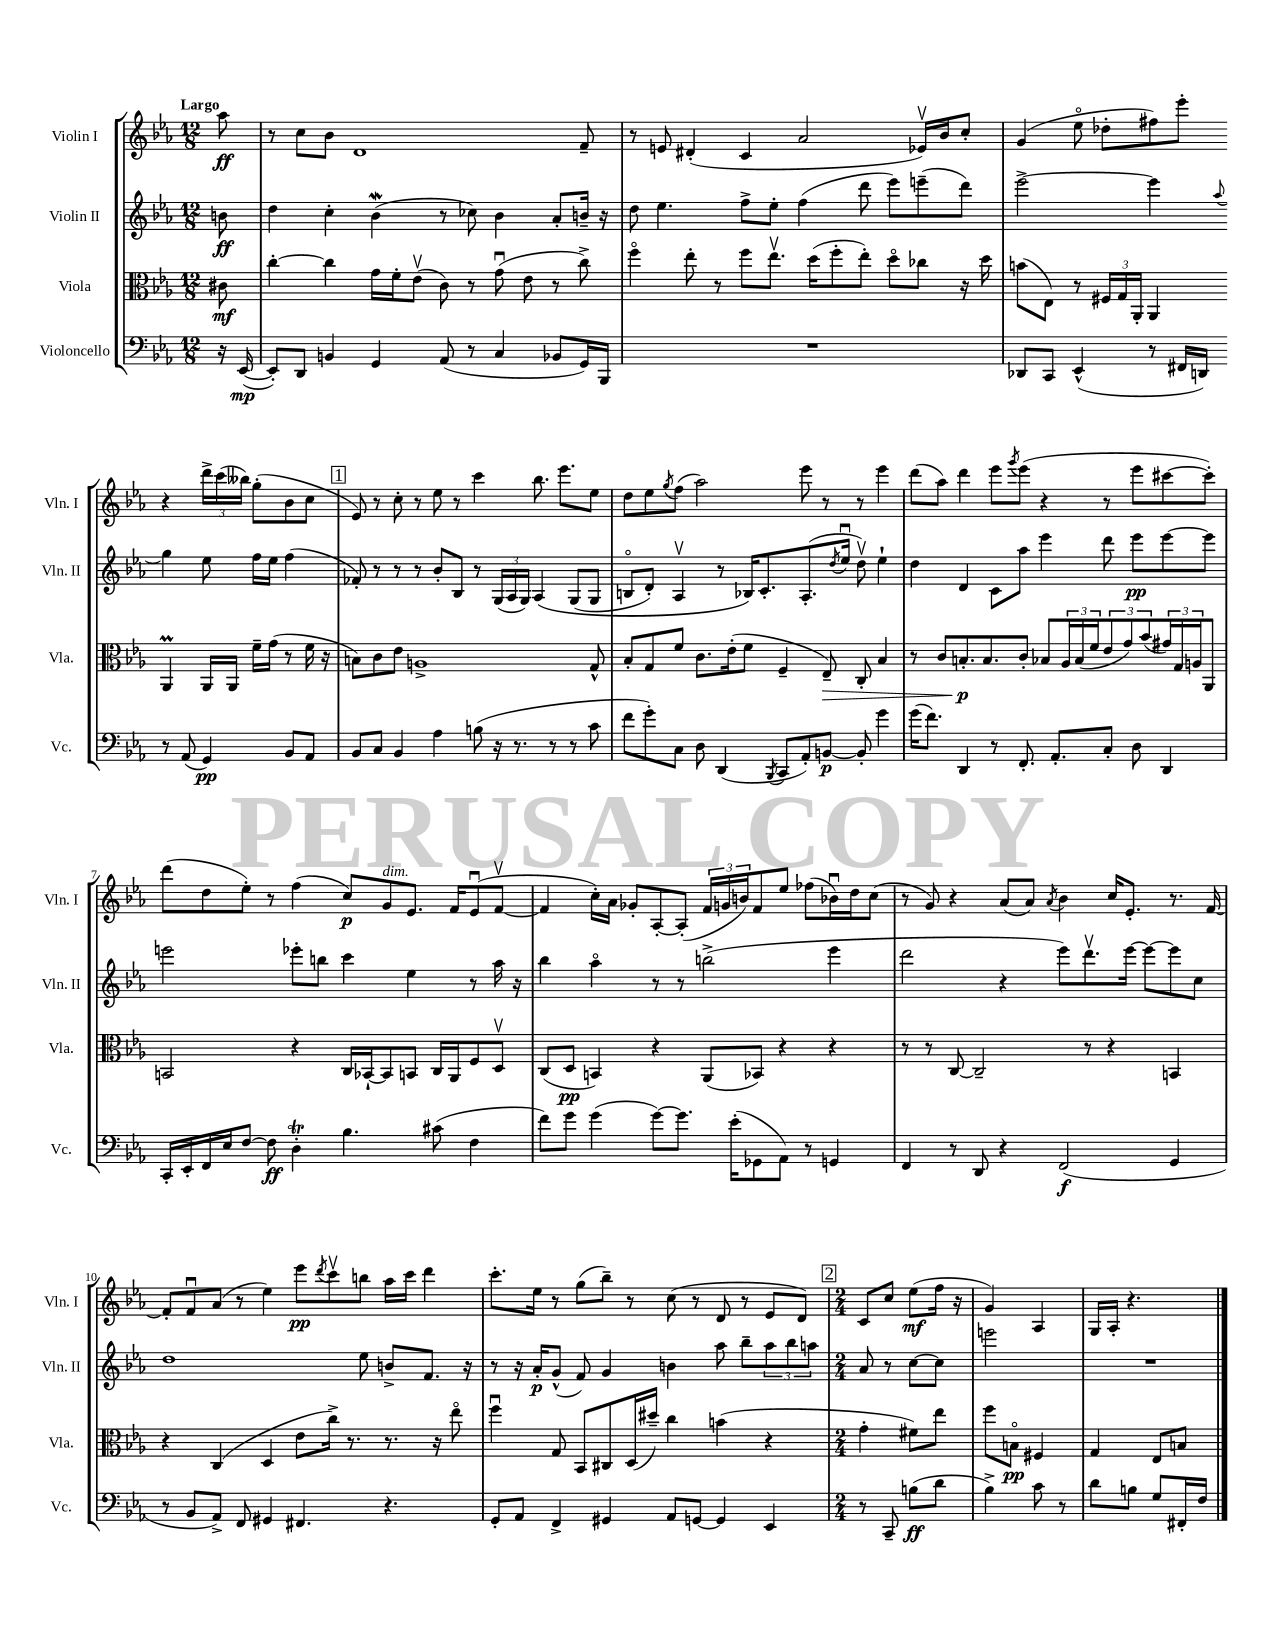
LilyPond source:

<<
\new StaffGroup <<
\new Staff = "s0" \with { instrumentName = "Violin I" shortInstrumentName = "Vln. I" } {
    \clef treble \key ees \major \numericTimeSignature \time 12/8 \partial 8 \tempo "Largo"
    aes''8\ff |
    r8 c''8 bes'8 d'1 f'8-- |
    r8 e'8 dis'4-.( c'4 aes'2 ees'16\upbow) bes'16 c''8-. |
    g'4( ees''8\flageolet des''8-. fis''8) ees'''8-. r4 \tuplet 3/2 { d'''16-> c'''16( beses''16) } g''8-.( bes'8 c''8 |
    \mark \markup { \box "1" } ees'8) r8 c''8-. r8 ees''8 r8 c'''4 bes''8. ees'''8. ees''8 |
    d''8 ees''8 \acciaccatura { g''8 } f''8( aes''2) ees'''8 r8 r8 ees'''4 |
    d'''8( aes''8) d'''4 ees'''8 \acciaccatura { g'''8 } ees'''8( r4 r8 ees'''8 cis'''8~ cis'''8-.) |
    d'''8( d''8 ees''8-.) r8 f''4( c''8\p) g'8^\markup { \italic "dim." } ees'8. f'16 ees'8\downbow( f'8~\upbow |
    f'4 c''16-.) aes'16 ges'8-. aes8~-. aes8-.( \tuplet 3/2 { f'16 g'16 b'16) } f'8 ees''8 fes''8( bes'16\downbow) d''16 c''8( |
    r8 g'8) r4 aes'8( aes'8) \acciaccatura { aes'8 } bes'4 c''16 ees'8.-. r8. f'16~ |
    f'8-. f'8\downbow aes'8( r8 ees''4) ees'''8\pp \acciaccatura { d'''8 } c'''8\upbow b''8 aes''16 c'''16 d'''4 |
    c'''8.-. ees''16 r8 g''8( bes''8--) r8 c''8( r8 d'8 r8 ees'8 d'8) |
    \mark \markup { \box "2" } \numericTimeSignature \time 2/4 c'8 c''8 ees''8\mf( f''16 r16 |
    g'4) aes4 |
    g16 aes16-. r4. \bar "|." |
}
\new Staff = "s1" \with { instrumentName = "Violin II" shortInstrumentName = "Vln. II" } {
    \clef treble \key ees \major \numericTimeSignature \time 12/8 \partial 8
    b'8\ff |
    d''4 c''4-. bes'4\mordent( r8 ces''8) bes'4 aes'8-. b'16-- r16 |
    d''8 ees''4. f''8-> ees''8-. f''4( d'''8 ees'''8) e'''8--( d'''8) |
    ees'''2~-> ees'''4 \appoggiatura { aes''8 } g''4 ees''8 f''16 ees''16 f''4( |
    \mark \markup { \box "1" } fes'8-.) r8 r8 r8 bes'8-. bes8 r8 \tuplet 3/2 { g16( aes16 g16) } aes4\( g8( g8 |
    b8\flageolet d'8-.) aes4\upbow r8 bes16\) c'8.-. aes8.-.( \acciaccatura { d''8 } ees''16\downbow d''8\upbow) ees''4-! |
    d''4 d'4 c'8 aes''8 ees'''4 d'''8 ees'''8\pp ees'''8~ ees'''8 |
    e'''2 ees'''8-. b''8 c'''4 ees''4 r8 aes''16 r16 |
    bes''4 aes''4\flageolet r8 r8 b''2->( ees'''4 |
    d'''2 r4 ees'''8) d'''8.\upbow ees'''16~ ees'''8~ ees'''8 c''8 |
    d''1 ees''8 b'8-> f'8. r16 |
    r8 r16 aes'16-.\p g'8-^( f'8) g'4 b'4 aes''8 bes''8-- \tuplet 3/2 { aes''8 bes''8 a''8 } |
    \mark \markup { \box "2" } \numericTimeSignature \time 2/4 aes'8 r8 c''8~ c''8 |
    e'''2 |
    R2 \bar "|." |
}
\new Staff = "s2" \with { instrumentName = "Viola" shortInstrumentName = "Vla." } {
    \clef alto \key ees \major \numericTimeSignature \time 12/8 \partial 8
    cis'8\mf |
    c''4~-. c''4 g'16 f'16-. ees'8\upbow( c'8) r8 g'8\downbow( ees'8 r8 c''8->) |
    f''4\flageolet ees''8-. r8 f''8 ees''8.\upbow d''16( f''8-. ees''8-.) d''8\flageolet ces''8 r16 d''16 |
    b'8( ees8) r8 \tuplet 3/2 { fis16 g16 aes,16-. } aes,4 aes,4\prall aes,16 aes,16 f'16-- g'16( r8 f'16 r16 |
    \mark \markup { \box "1" } b8) c'8 ees'8 a1-> g8-^ |
    bes8-. g8 f'8 c'8. ees'16-.( f'8 f4-- ees8--\>) c8-. bes4 |
    r8 c'8 b8.-.\p\! b8. c'8-. bes8 \tuplet 3/2 { aes16 bes16( f'16 } \tuplet 3/2 { ees'8 g'8) bes'8( } \tuplet 3/2 { gis'16) g16 a16 } aes,8 |
    b,2 r4 c16 bes,16~-! bes,8 b,8 c16 aes,16 f8 d8\upbow |
    c8( d8\pp b,4) r4 aes,8( bes,8) r4 r4 |
    r8 r8 c8~ c2-- r8 r4 b,4 |
    r4 c4( d4 ees'8 c''16->) r8. r8. r16 ees''8\flageolet |
    f''4\downbow g8 bes,8 cis8 d16( dis''16--) c''4 b'4( r4 |
    \mark \markup { \box "2" } \numericTimeSignature \time 2/4 g'4-. fis'8) ees''8 |
    f''8 b8\flageolet\pp fis4 |
    g4 ees8 b8 \bar "|." |
}
\new Staff = "s3" \with { instrumentName = "Violoncello" shortInstrumentName = "Vc." } {
    \clef bass \key ees \major \numericTimeSignature \time 12/8 \partial 8
    r16 ees,16~\mp( |
    ees,8-.) d,8 b,4 g,4 aes,8( r8 c4 bes,8 g,16) bes,,16 |
    R1. |
    des,8 c,8 ees,4-^( r8 fis,16 d,16) r8 aes,8( g,4\pp) bes,8 aes,8 |
    \mark \markup { \box "1" } bes,8 c8 bes,4 aes4 b8( r16 r8. r8 r8 c'8 |
    f'8 g'8-.) c8 d8 d,4( \acciaccatura { bes,,8 } c,8 aes,8-.) b,8~\p b,8-. g'4 |
    g'16( f'8.) d,4 r8 f,8.-. aes,8.-. c8-. d8 d,4 |
    c,16-. ees,16-. f,16 ees16 f8~ f8\ff d4-.\trill bes4. cis'8( f4 |
    f'8) g'8 g'4( g'8~) g'8. ees'16-.( ges,8 aes,8) r8 g,4 |
    f,4 r8 d,8 r4 f,2\f( g,4 |
    r8 bes,8 aes,8->) f,8 gis,4 fis,4. r4. |
    g,8-. aes,8 f,4-> gis,4 aes,8 g,8~ g,4 ees,4 |
    \mark \markup { \box "2" } \numericTimeSignature \time 2/4 r8 c,8-- b8\ff( d'8 |
    bes4->) c'8 r8 |
    d'8 b8 g8 fis,16-. f16 \bar "|." |
}
>>
>>
